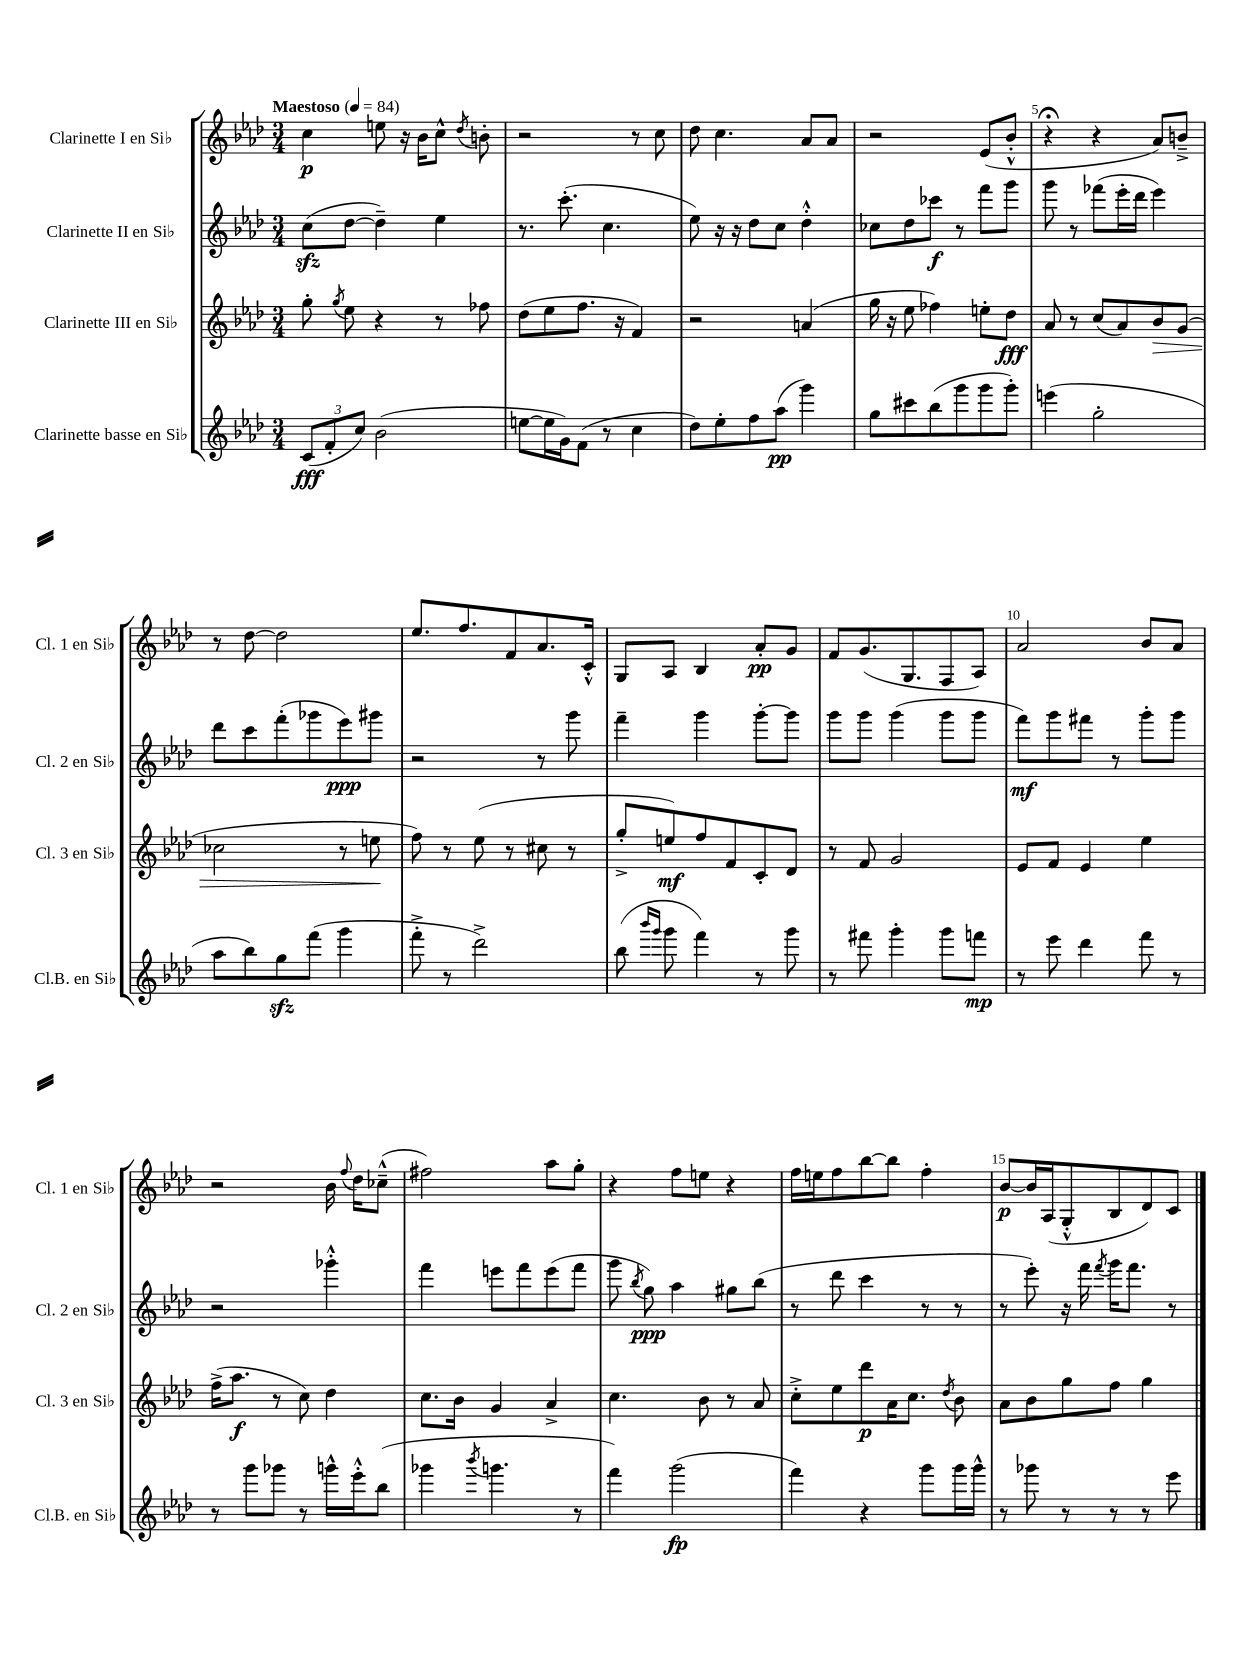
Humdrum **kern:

**kern	**kern	**kern	**kern
*staff4	*staff3	*staff2	*staff1
*clefG2	*clefG2	*clefG2	*clefG2
*k[b-e-a-d-]	*k[b-e-a-d-]	*k[b-e-a-d-]	*k[b-e-a-d-]
*M3/4	*M3/4	*M3/4	*M3/4
*MM84	*MM84	*MM84	*MM84
(12c/L	8gg'\	(8cc\L	4cc\
12f'/	.	.	.
.	8qgg/	.	.
.	8ee-\	[8dd-\J	.
12cc/J)	.	.	.
(2b-\	4r	4dd-~\])	8ee\
.	.	.	16r
.	.	.	16b-\LK
.	8r	4ee-\	8cc^^\J
.	.	.	8qdd-/
.	8ff-\	.	8b'\
=	=	=	=
[8ee\L	(8dd-\L	8.r	2r
16ee\]L	8ee-\	.	.
16g\J)	.	(8.ccc'\	.
(8f\J	8.ff\J	.	.
8r	.	4.cc\	.
.	16r	.	.
4cc\	4f/)	.	8r
.	.	.	8cc\
=	=	=	=
8dd-\L)	2r	8ee-\)	8dd-\
8ee-'\	.	16r	4.cc\
.	.	16r	.
8ff\	.	8dd-\L	.
(8aa-\J	.	8cc\J	.
4ggg\)	(4a/	4dd-'^^\	8a-/L
.	.	.	8a-/J
=	=	=	=
8gg\L	16gg\	8cc-\L	2r
.	16r	.	.
8ccc#\	8ee-\	8dd-\	.
(8bb-\	4ff-\)	8ccc-\J	.
8ggg\	.	8r	.
8ggg\	8ee'\L	8fff\L	(8e-/L
8ggg'\J)	8dd-\J	8ggg\J	8b-'^^/J
=	=	=	=
(4eee\	8a-/	8ggg\	4r;
.	8r	8r	.
2gg'\	(8cc/L	(8fff-\L	4r
.	8a-/)	16eee-'\L	.
.	.	16ddd-\JJ	.
.	8b-/	4eee-\)	8a-/L)
.	(8g/J	.	8b~^/J
=	=	=	=
8aa-\L	2cc-\	8ddd-\L	8r
8bb-\)	.	8ccc\	[8dd-\
8gg\	.	(8fff'\	2dd-\]
(8fff\J	.	8ggg-\	.
4ggg\	8r	8eee-\)	.
.	8ee\	8ggg#\J	.
=	=	=	=
8fff'^\	8ff\)	2r	8.ee-/L
8r	8r	.	.
.	.	.	8.ff/
2ddd-^\)	(8ee-\	.	.
.	8r	.	8f/
.	8cc#\	8r	8.a-/
.	8r	8ggg\	.
.	.	.	16c'^^/Jk
=	=	=	=
(8bb-\	8gg'^/L	4fff~\	8G/L
16qqbbb-/LL	.	.	.
16qqggg/JJ	.	.	.
8ggg\	8ee/)	.	8A-/J
4fff\)	8ff/	4ggg\	4B-/
.	8f/	.	.
8r	8c'/	[8ggg'\L	8a-'/L
8ggg\	8d-/J	8ggg\]J	8g/J
=	=	=	=
8r	8r	8ggg\L	8f/L
8fff#\	8f/	8ggg\J	(8.g/
4ggg'\	2g/	(4ggg\	.
.	.	.	8.G/
8ggg\L	.	8ggg\L	8F/
8fff\J	.	8ggg\J	8A-/J)
=	=	=	=
8r	8e-/L	8fff\L)	2a-/
8eee-\	8f/J	8ggg\	.
4ddd-\	4e-/	8fff#\J	.
.	.	8r	.
8fff\	4ee-\	8ggg'\L	8b-/L
8r	.	8ggg\J	8a-/J
=	=	=	=
8r	(16ff^\LK	2r	2r
.	8.aa-\J	.	.
8ggg\L	.	.	.
8ggg-\J	8r	.	.
8r	8cc\)	.	.
16ggg^^\LL	4dd-\	4ggg-'^^\	16b-\
.	.	.	8qqff/
16eee-'^^\J	.	.	16dd-\LK
(8bb-\J	.	.	(8cc-~^^\J
=	=	=	=
4ggg-\	8.cc\L	4fff\	2ff#\)
.	16b-\Jk	.	.
8qbbb-/	.	.	.
4.ggg\	4g/	8eee\L	.
.	.	8fff\	.
.	4a-^/	(8eee\	8aa-\L
8r	.	8fff\J	8gg'\J
=	=	=	=
4fff\)	4.cc\	8ggg\	4r
.	.	8qbb-/	.
.	.	8gg\)	.
(2ggg\	.	4aa-\	8ff\L
.	8b-\	.	8ee\J
.	8r	8gg#\L	4r
.	8a-/	(8bb-\J	.
=	=	=	=
4fff\)	8cc'^\L	8r	16ff\LL
.	.	.	16ee\J
.	8ee-\	8ddd-\	8ff\
4r	8ddd-\	4ccc\	[8bb-\
.	16a-\K	.	8bb-\]J
.	8.cc\J	.	.
8ggg\L	.	8r	4ff'\
.	8qdd-/	.	.
16ggg\L	8b-\	8r	.
16ggg^^\JJ	.	.	.
=	=	=	=
8r	8a-\L	8r	[8b-/L
8ggg-\	8b-\	8eee-'\)	16b-/]L
.	.	.	(16A-/J
8r	8gg\	16r	8G'^^/
.	.	16fff\	.
.	.	8qfff/	.
8r	8ff\J	16ggg\LK	8B-/
.	.	8.fff\J	.
8r	4gg\	.	8d-/)
8eee-\	.	8r	8c/J
==	==	==	==
*-	*-	*-	*-
